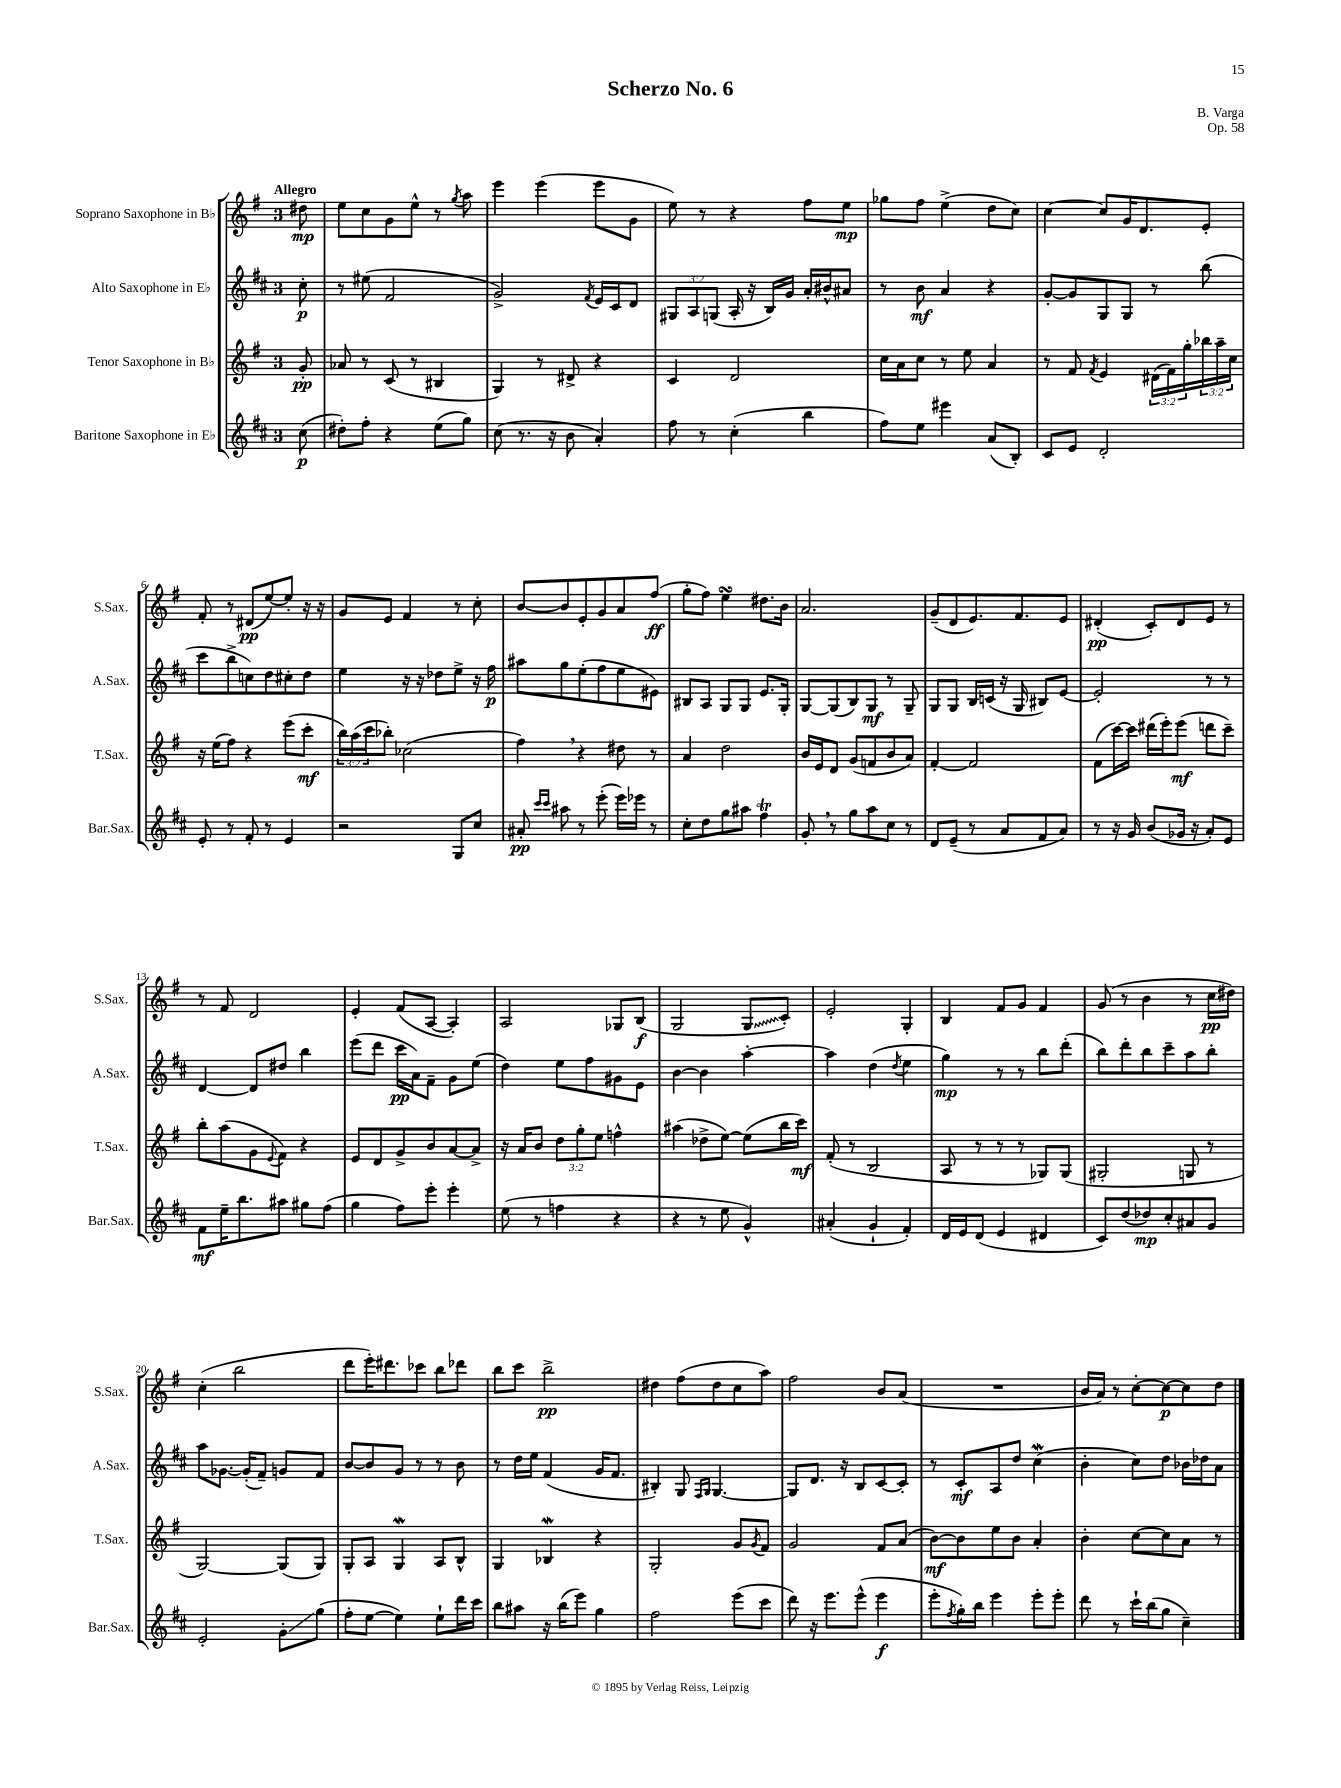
\header { title = "Scherzo No. 6" composer = "B. Varga" opus = "Op. 58" }
<<
\new StaffGroup <<
\new Staff = "s0" \with { instrumentName = "Soprano Saxophone in Bb" shortInstrumentName = "S.Sax." } {
    \clef treble \key g \major \once \override Staff.TimeSignature.style = #'single-digit \time 3/4 \partial 8 \tempo "Allegro"
    dis''8\mp |
    e''8 c''8 g'8 e''8-^ r8 \acciaccatura { g''8 } a''8 |
    e'''4 e'''4( e'''8 g'8 |
    e''8) r8 r4 fis''8 e''8\mp |
    ges''8 fis''8 e''4->( d''8 c''8) |
    c''4~ c''8 g'16 d'8. e'8-. |
    fis'8-. r8 dis'8\pp( e''8~) e''8-. r16 r16 |
    g'8 e'8 fis'4 r8 c''8-. |
    b'8~ b'8 e'8-. g'8 a'8 fis''8\ff( |
    g''8-. fis''8) e''4\turn dis''8. b'16 |
    a'2. |
    g'8--( d'8 e'8.) fis'8. e'8 |
    dis'4-.\pp( c'8-.) dis'8 e'8 r8 |
    r8 fis'8 d'2 |
    e'4-. fis'8( a8~ a4-.) |
    a2 ges8 b8\f( |
    g2 \once \override Glissando.style = #'zigzag g8\glissando c'8-.) |
    e'2-. g4-. |
    b4 fis'8 g'8 fis'4 |
    g'8( r8 b'4 r8 c''16\pp dis''16) |
    c''4-.( b''2 |
    d'''8 e'''16-.) dis'''8. ces'''8 b''8 des'''8 |
    b''8 c'''8 b''2->\pp |
    dis''4 fis''8( dis''8 c''8 a''8) |
    fis''2 b'8 a'8( |
    R2. |
    b'16 a'16) r8 c''8~-. c''8~\p c''8 d''8 \bar "|." |
}
\new Staff = "s1" \with { instrumentName = "Alto Saxophone in Eb" shortInstrumentName = "A.Sax." } {
    \clef treble \key d \major \once \override Staff.TimeSignature.style = #'single-digit \time 3/4 \override Staff.TupletNumber.text = #tuplet-number::calc-fraction-text \partial 8
    cis''8-.\p |
    r8 eis''8( fis'2 |
    g'2->) \acciaccatura { fis'8 } e'16 cis'16 d'8 |
    \tuplet 3/2 { gis8 a8 g8( } a16-. r16 b16) g'16 a'16-. bis'16-^ ais'8 |
    r8 b'8\mf a'4 r4 |
    g'8~-. g'8 g8 g8 r8 b''8( |
    cis'''8 b''8-> c''8) d''8 cis''8-. d''8 |
    e''4 r16 r16 des''8 e''8-> r16 fis''16\p |
    ais''8 g''8 e''8-.( fis''8 e''8 eis'8) |
    bis8 a8 g8 g8 e'8. g16-. |
    g8~ g8( b8) g8\mf r8 g8-- |
    g8 g8 b16 c'16( r16 g16 bis8) e'8~ |
    e'2-. r8 r8 |
    d'4~ d'8 dis''8 b''4 |
    e'''8( d'''8 cis'''16\pp a'16) fis'8-- g'8 e''8( |
    d''4) e''8 fis''8 gis'8 e'8 |
    b'4~ b'4 a''4~-. |
    a''4 d''4( \acciaccatura { d''8 } e''4 |
    g''4\mp) r8 r8 b''8 d'''8-.( |
    b''8) d'''8-. b''8 cis'''8-- a''8 b''8-. |
    a''8 ges'8.~ ges'16-.( fis'8--) g'8 fis'8 |
    b'8~ b'8 g'8 r8 r8 b'8 |
    r8 d''16 e''16 fis'4( g'16 fis'8. |
    bis4-.) g8 \grace { fis16 g16 } g4.~ |
    g8 d'8. r16 b8 cis'8~ cis'8-. |
    r8 cis'8-.\mf a8 d''8 cis''4\mordent( |
    b'4-. cis''8) d''8 bes'16 des''16 a'8 \bar "|." |
}
\new Staff = "s2" \with { instrumentName = "Tenor Saxophone in Bb" shortInstrumentName = "T.Sax." } {
    \clef treble \key g \major \once \override Staff.TimeSignature.style = #'single-digit \time 3/4 \override Staff.TupletNumber.text = #tuplet-number::calc-fraction-text \partial 8
    g'8-.\pp |
    aes'8 r8 c'8( r8 bis4 |
    g4) r8 dis'8-> r4 |
    c'4 d'2 |
    c''16 a'16 c''8 r8 e''8 a'4 |
    r8 fis'8 \acciaccatura { fis'8 } e'4 \tuplet 3/2 { dis'16( fis'16) g''16-. } \tuplet 3/2 { bes''16 a''16-- c''16 } |
    r16 e''16( fis''8) r4 e'''8( c'''8-.\mf |
    \tuplet 3/2 { b''16) a''16( c'''16 } bes''8-.) ces''2( |
    fis''4) \breathe r4 dis''8 r8 |
    a'4 d''2 |
    b'16 e'16 d'8 g'8( f'8 b'8 a'8) |
    fis'4~-. fis'2 |
    fis'8( c'''16~) c'''16 dis'''16( e'''16-.) e'''8\mf( d'''8 c'''8--) |
    b''8-. a''8( g'8 \appoggiatura { e'8 } fis'8) r4 |
    e'8 d'8 g'8-> b'8 a'8~ a'8-> |
    r16 a'16 b'8 \tuplet 3/2 { d''8 g''8-. e''8 } f''4-^ |
    ais''4( des''8-> e''8~) e''8( b''16 c'''16\mf) |
    fis'8-.( r8 b2 |
    a8 r8 r8 r8 ges8) ges8( |
    gis2-. g8 r8 |
    g2~) g8( g8) |
    g8-. a8 g4\mordent a8 b8-^ |
    g4 bes4\mordent r4 |
    g2-. g'8 \acciaccatura { g'8 } fis'8 |
    g'2 fis'8 a'8( |
    b'8~\mf) b'8 e''8 b'8 a'4-. |
    b'4-. c''8~ c''8 a'8 r8 \bar "|." |
}
\new Staff = "s3" \with { instrumentName = "Baritone Saxophone in Eb" shortInstrumentName = "Bar.Sax." } {
    \clef treble \key d \major \once \override Staff.TimeSignature.style = #'single-digit \time 3/4 \partial 8
    cis''8\p( |
    dis''8-.) fis''8-. r4 e''8( g''8) |
    cis''8( r8. r16 b'8 a'4-.) |
    fis''8 r8 cis''4-.( b''4 |
    fis''8) e''8 eis'''4 a'8( b8-.) |
    cis'8 e'8 d'2-. |
    e'8-. r8 fis'8-. r8 e'4 |
    r2 g8 cis''8 |
    ais'8-.\pp \grace { cis'''16 cis'''16 } ais''8 r8 e'''8-.( e'''16) ees'''16 r8 |
    cis''8-. d''8 g''8 ais''8 fis''4\trill |
    g'8-. \breathe r8 g''8 a''8 cis''8 r8 |
    d'8 e'8--( r8 a'8 fis'8 a'8) |
    r8 r16 g'16 b'8( ges'16 r16 a'8-.) e'8 |
    fis'8\mf e''16-- b''8. ais''8 gis''8 fis''8( |
    g''4 fis''8) e'''8-. e'''4-. |
    e''8( r8 f''4 r4 |
    r4 r8 e''8 g'4-^) |
    ais'4-.( g'4-! fis'4-.) |
    d'16 e'16 d'8( e'4 dis'4 |
    cis'8) d''8( des''8\mp) cis''8-. ais'8 g'8 |
    e'2-. g'8-.\glissando g''8( |
    fis''8-. e''8~ e''4) e''8-! d'''16 cis'''16 |
    b''8 ais''8 r16 b''16( e'''8) g''4 |
    fis''2 e'''8( cis'''8 |
    d'''8) r16 e'''8. e'''8-^( e'''4\f |
    e'''8-. \acciaccatura { fis''8 } g''16-.) b''16 e'''4 e'''8-. e'''8-. |
    d'''8 r8 cis'''16-! b''16( g''8 cis''4--) \bar "|." |
}
>>
>>
